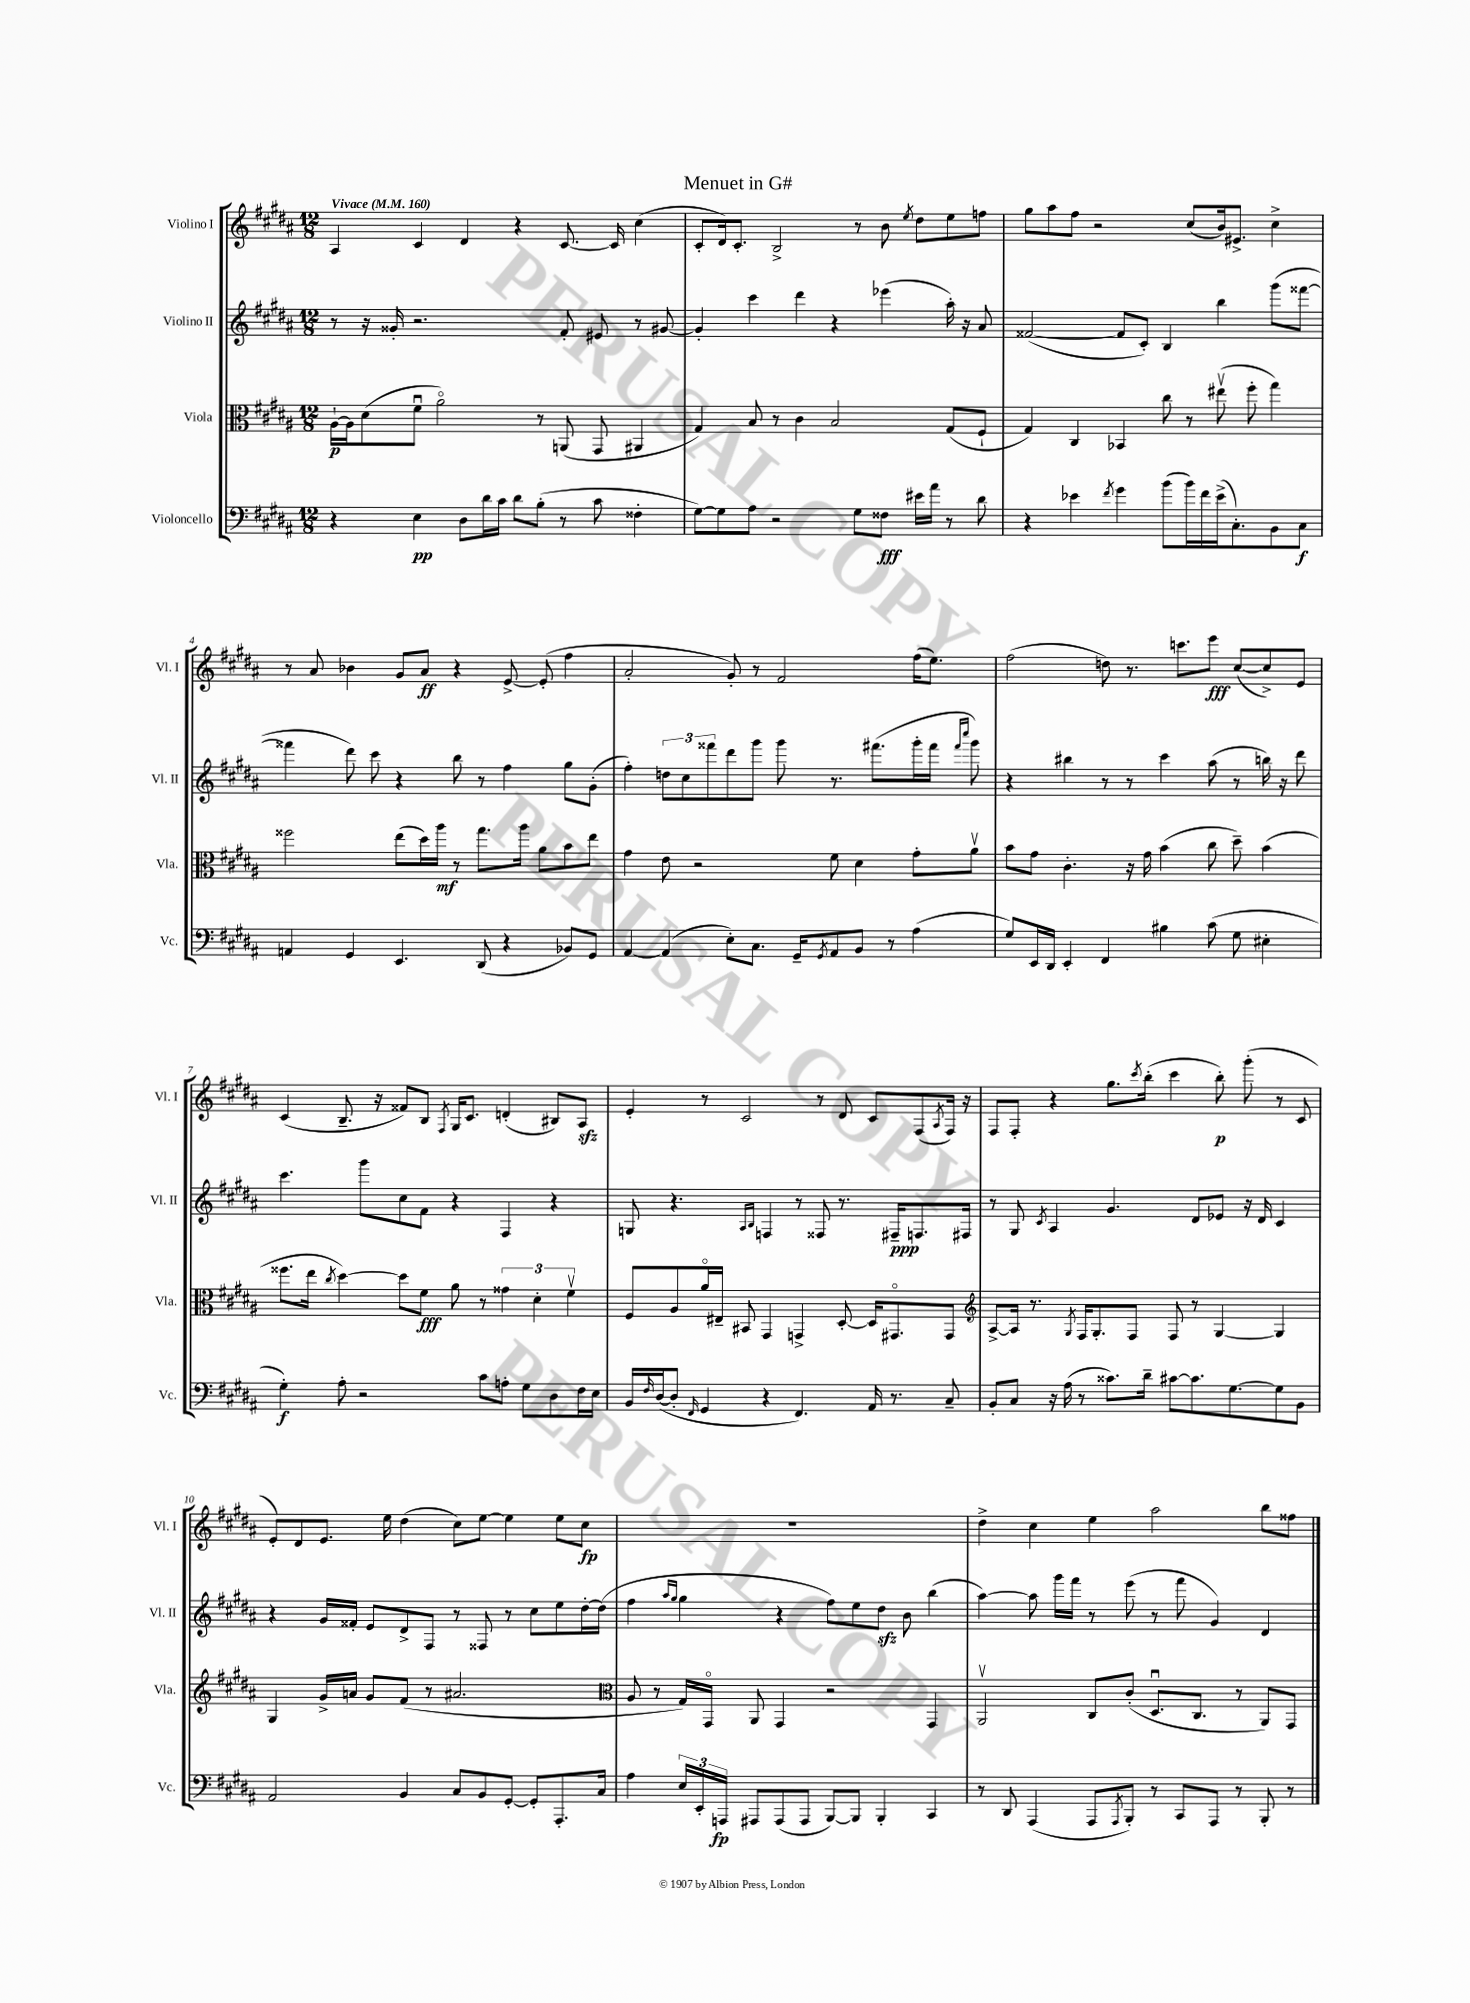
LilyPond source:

\header { title = "Menuet in G#" }
<<
\new StaffGroup <<
\new Staff = "s0" \with { instrumentName = "Violino I" shortInstrumentName = "Vl. I" } {
    \clef treble \key b \major \numericTimeSignature \time 12/8 \tempo "Vivace" 4 = 160
    ais4 cis'4 dis'4 r4 cis'8.~ cis'16 cis''4( |
    cis'8-. dis'16) cis'8.-. b2-> r8 b'8 \acciaccatura { e''8 } dis''8 e''8 f''8 |
    gis''8 ais''8 fis''8 r2 cis''8( b'16) eis'8.-> cis''4-> |
    r8 ais'8 bes'4 gis'8 ais'8\ff r4 e'8~-> e'8-.( fis''4 |
    ais'2-. gis'8-.) r8 fis'2 fis''16( e''8.) |
    fis''2( d''8) r8. c'''8. e'''8\fff cis''8~( cis''8->) e'8 |
    cis'4( b8.-- r16 fisis'8) b8 \acciaccatura { fis8 } gis16 cis'8. d'4-.( bis8) ais8\sfz |
    e'4-. r8 cis'2 r8 dis'8 cis'8 fis8( \acciaccatura { ais8 } fis16) r16 |
    fis8 fis8-. r4 gis''8. \acciaccatura { cis'''8 } b''16-.( cis'''4 b''8-.\p) gis'''8-.( r8 cis'8 |
    e'8-.) dis'8 e'8. e''16 dis''4( cis''8) e''8~ e''4 e''8 cis''8\fp |
    R1. |
    dis''4-> cis''4 e''4 ais''2 b''8 fisis''8 \bar "|." |
}
\new Staff = "s1" \with { instrumentName = "Violino II" shortInstrumentName = "Vl. II" } {
    \clef treble \key b \major \numericTimeSignature \time 12/8
    r8 r16 gisis'16-. r2. fis'8-. eis'8 r8 gis'8~ |
    gis'4-. cis'''4 dis'''4 r4 ees'''4( ais''16-.) r16 ais'8 |
    fisis'2~( fisis'8 cis'8-.) b4 b''4 gis'''8( fisis'''8~ |
    fisis'''4 dis'''8) cis'''8 r4 b''8 r8 fis''4 gis''8 gis'8-.( |
    fis''4-.) \tuplet 3/2 { d''8 cis''8 fisis'''8 } dis'''8 gis'''8 gis'''8 r8. fis'''8.( gis'''16-. fis'''16 \grace { fis'''16 cis''''16 } gis'''8) |
    r4 bis''4 r8 r8 cis'''4 ais''8( r8 b''16) r16 dis'''8 |
    cis'''4. gis'''8 cis''8 fis'8 r4 fis4 r4 |
    g8 r4. \grace { ais16 b16 } f4 r8 fisis8 r8. fis16--\ppp f8. fis16 |
    r8 gis8 \acciaccatura { cis'8 } ais4 gis'4. dis'8 ees'8 r16 dis'16 cis'4 |
    r4 gis'16 fisis'16-. e'8 dis'8-> fis8 r8 fisis8 r8 cis''8 e''8 dis''16~-. dis''16( |
    fis''4 \grace { ais''16 gis''16 } gis''4 r4 fis''8) e''8 dis''8\sfz b'8 b''4( |
    ais''4~) ais''8 gis'''16 fis'''16 r8 e'''8( r8 fis'''8 gis'4) dis'4 \bar "|." |
}
\new Staff = "s2" \with { instrumentName = "Viola" shortInstrumentName = "Vla." } {
    \clef alto \key b \major \numericTimeSignature \time 12/8
    ais16~-!\p ais16 dis'8( fis'8\downbow ais'2\flageolet) r8 a,8( gis,8 ais,4 |
    gis4) b8 r8 cis'4 b2 gis8( fis8-! |
    gis4) cis4 bes,4 cis''8 r8 eis''8\upbow( fis''8-. gis''4) |
    fisis''2 e''8( dis''16) ais''16\mf r8 gis''8. ais''16 ais'8 b'8 e''8 |
    gis'4 e'8 r2 fis'8 dis'4 gis'8-. ais'8\upbow |
    b'8 gis'8 cis'4.-. r16 gis'16 b'4( cis''8 dis''8--) b'4( |
    fisis''8. e''16 \acciaccatura { cis''8 } dis''4~) dis''8 fis'8\fff ais'8 r8 \tuplet 3/2 { gisis'4 dis'4-. fis'4\upbow } |
    fis8 ais8 ais'16\flageolet eis16-- bis,8 gis,4 g,4-> dis8~-. dis16 gis,8.\flageolet gis,8 |
    \clef treble ais8~-> ais16 r8. \acciaccatura { gis8 } fis16 gis8.-. fis8 fis8 r8 gis4~ gis4 |
    gis4 gis'16-> a'16 gis'8 fis'8( r8 ais'2. |
    \clef alto ais8 r8 gis16) gis,16\flageolet ais,8 gis,4 r2 gis,4 |
    ais,2\upbow cis8 cis'8-.( dis8.\downbow cis8. r8 ais,8) gis,8 \bar "|." |
}
\new Staff = "s3" \with { instrumentName = "Violoncello" shortInstrumentName = "Vc." } {
    \clef bass \key b \major \numericTimeSignature \time 12/8
    r4 e4\pp dis8 dis'16 cis'16 dis'8 b8-.( r8 cis'8 fisis4-. |
    gis8~) gis8 ais8 r2 gis8 fisis8\fff eis'16 ais'16 r8 dis'8 |
    r4 ees'4 \acciaccatura { fis'8 } gis'4 b'8( b'16) fis'16 ees'16->( cis8.-.) b,8 cis8\f |
    a,4 gis,4 e,4. dis,8( r4 bes,8) gis,8 |
    ais,4~ ais,4( e8-.) cis8. gis,16-- \acciaccatura { gis,8 } ais,8 b,8 r8 ais4( |
    gis8) e,16 dis,16 e,4-. fis,4 bis4 cis'8( gis8 eis4-. |
    gis4-.\f) ais8-. r2 cis'8 a8-. gis8 dis8 fis16 e16 |
    b,16 \grace { fis16 } dis16~( dis8-. \grace { fis,16 } gis,4 r4 fis,4.) ais,16 r8. cis8-- |
    b,8-. cis8 r16 ais16( r8 cisis'8.) dis'16-- cis'8~ cis'8. gis8.~ gis8 b,8 |
    ais,2 b,4 cis8 b,8 gis,8~-. gis,8-. ais,,8.-. cis16 |
    ais4 \tuplet 3/2 { e16 e,16-. a,,16\fp } ais,,8 ais,,8( ais,,8 b,,8~) b,,8 b,,4-. cis,4 |
    r8 dis,8 ais,,4( ais,,8 \acciaccatura { ais,,8 } b,,8-.) r8 cis,8 ais,,8 r8 b,,8-. r8 \bar "|." |
}
>>
>>
